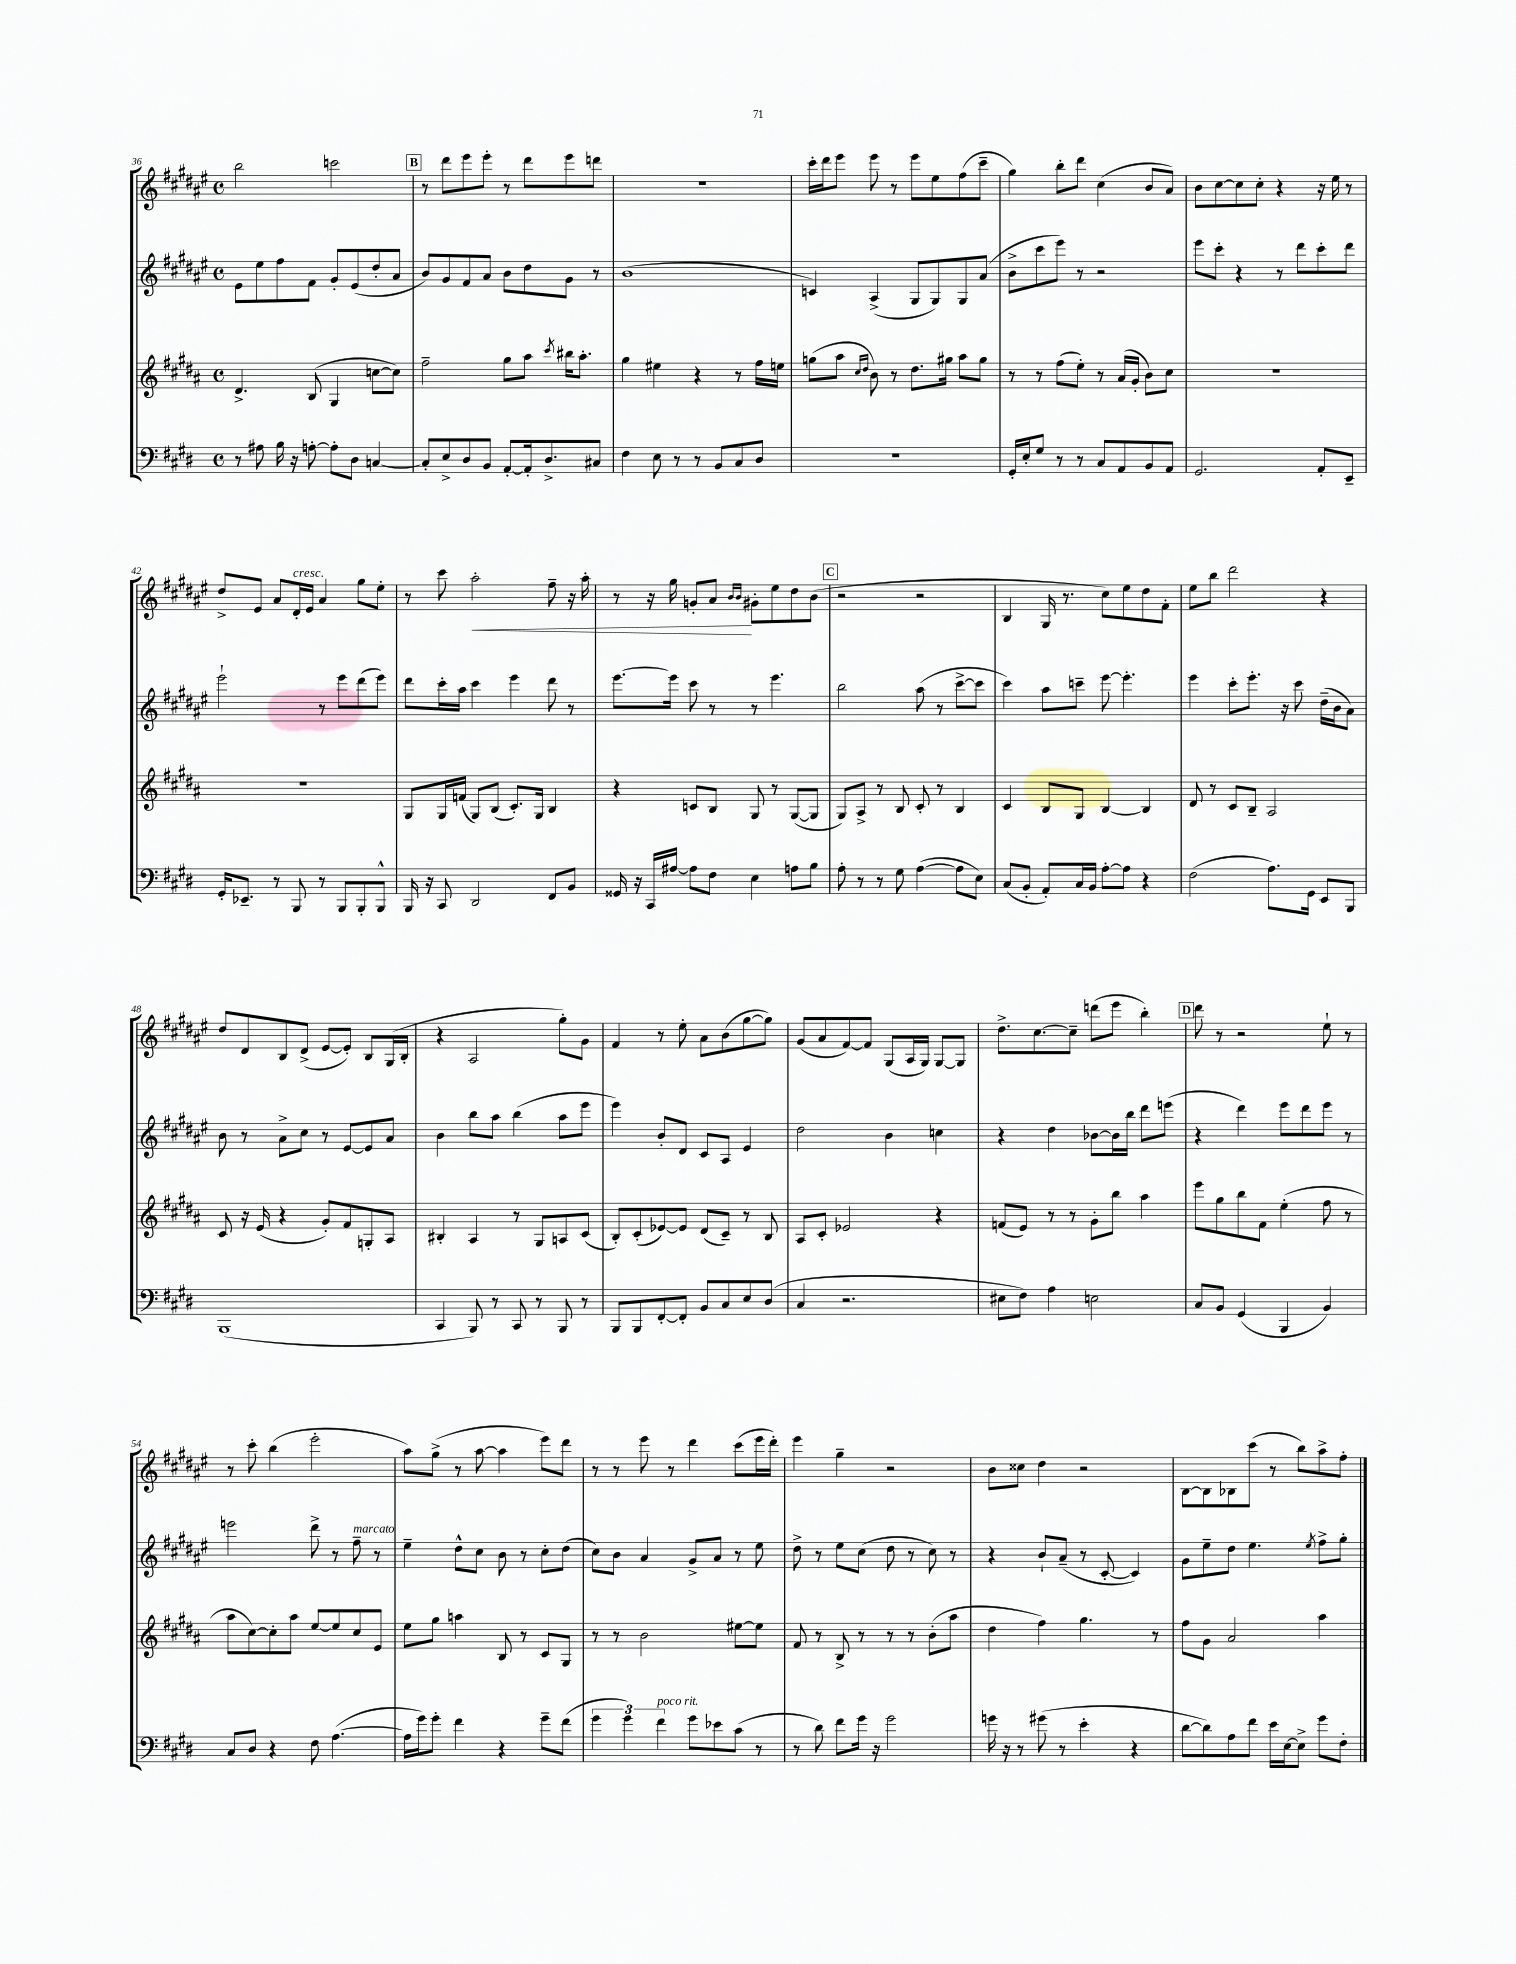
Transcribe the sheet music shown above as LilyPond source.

<<
\new StaffGroup <<
\new Staff = "s0" {
    \clef treble \key fis \major \defaultTimeSignature \time 4/4
    b''2 c'''2 |
    \mark \markup { \box "B" } r8 dis'''8 eis'''8 eis'''8-. r8 dis'''8 eis'''8 d'''8 |
    R1 |
    cis'''16-. dis'''16 eis'''8 eis'''8 r8 eis'''8 eis''8 fis''8( cis'''8-- |
    gis''4) b''8-. dis'''8 cis''4( b'8 ais'8) |
    b'8 cis''8~ cis''8 cis''8-. r4 r16 eis''16 r8 |
    dis''8-> eis'8 ais'8 dis'16-.^\markup { \italic "cresc." } eis'16 ais'4 gis''8 eis''8-. |
    r8 cis'''8 ais''2-.\< fis''8-- r16 ais''16-. |
    r8 r16 gis''16 g'8-. ais'8\! \grace { b'16 b'16 } gis'8-. eis''8 dis''8 b'8( |
    \mark \markup { \box "C" } r2 r2 |
    b4 gis16 r8. cis''8) eis''8 dis''8 fis'8-. |
    eis''8 b''8 dis'''2 r4 |
    dis''8 dis'8 b8 dis'8->( eis'8~ eis'8-.) b8 gis16( b16-. |
    r4 ais2 gis''8-.) gis'8 |
    fis'4 r8 eis''8-. ais'8 b'8( gis''8~ gis''8) |
    gis'8( ais'8 fis'8~) fis'8 gis8( ais16 gis16) gis8~ gis8 |
    dis''8.-> cis''8.~ cis''8-- d'''8( eis'''8 b''4-.) |
    \mark \markup { \box "D" } dis'''8 r8 r2 eis''8-! r8 |
    r8 cis'''8-. b''4( eis'''2-. |
    ais''8) gis''8->( r8 ais''8~ ais''4 eis'''8) dis'''8 |
    r8 r8 eis'''8 r8 dis'''4 cis'''8( eis'''16 dis'''16-.) |
    eis'''4 gis''4-- r2 |
    b'8 cisis''8 dis''4 r2 |
    b8~ b8 bes8 cis'''8( r8 b''8) ais''8-> fis''8-. \bar "|." |
}
\new Staff = "s1" {
    \clef treble \key fis \major \defaultTimeSignature \time 4/4
    eis'8 eis''8 fis''8 fis'8 gis'8-. eis'8( dis''8-. ais'8 |
    \mark \markup { \box "B" } b'8) gis'8 fis'8 ais'8 b'8 dis''8 gis'8 r8 |
    b'1( |
    c'4) ais4->( gis8 gis8) gis8 ais'8( |
    b'8-> cis'''8 eis'''8) r8 r2 |
    eis'''8 cis'''8-. r4 r8 dis'''8 cis'''8-. dis'''8 |
    eis'''2-! r8 eis'''8 dis'''8( eis'''8) |
    dis'''8 cis'''16-. ais''16 cis'''4 eis'''4 dis'''8 r8 |
    eis'''8.~ eis'''16 cis'''8 r8 r8 eis'''4. |
    \mark \markup { \box "C" } b''2 ais''8( r8 cis'''8~-> cis'''8 |
    cis'''4) ais''8 c'''8-- eis'''8~ eis'''4.-. |
    eis'''4 cis'''8-. eis'''8.-. r16 cis'''8 dis''16--( b'16 ais'8) |
    b'8 r8 ais'8-> cis''8 r8 eis'8~ eis'8 ais'8 |
    b'4 b''8 ais''8 b''4( ais''8 eis'''8 |
    eis'''4) b'8-. dis'8 cis'8 ais8 eis'4 |
    dis''2 b'4 c''4 |
    r4 dis''4 bes'8~ bes'16 b''16 dis'''8 e'''8( |
    \mark \markup { \box "D" } r4 dis'''4) eis'''8 dis'''8 eis'''8 r8 |
    e'''2 dis'''8-> r8 fis''8--^\markup { \italic "marcato" } r8 |
    eis''4-- dis''8-^ cis''8 b'8 r8 cis''8-. dis''8( |
    cis''8) b'8 ais'4 gis'8-> ais'8 r8 eis''8 |
    dis''8-> r8 eis''8 cis''8( dis''8 r8 cis''8) r8 |
    r4 b'8-! ais'8--( r8 cis'8~-. cis'4) |
    gis'8 eis''8-- dis''8 eis''4. \acciaccatura { eis''8 } fis''8-> gis''8-. \bar "|." |
}
\new Staff = "s2" {
    \clef treble \key b \major \defaultTimeSignature \time 4/4
    dis'4.-> b8( gis4 c''8~ c''8) |
    \mark \markup { \box "B" } fis''2-- gis''8 ais''8 \acciaccatura { cis'''8 } bis''16 ais''8.-. |
    gis''4 eis''4 r4 r8 fis''16 e''16 |
    g''8( ais''8 \grace { cis''16 dis''16 } b'8) r8 dis''8. gis''16 ais''8 gis''8 |
    r8 r8 fis''8( e''8-.) r8 ais'16( gis'16-. b'8) cis''8 |
    R1 |
    R1 |
    gis8 gis16 f'16( gis8) b8( cis'8.-.) gis16 b4 |
    r4 c'8 b8 gis8 r8 gis8~( gis8 |
    \mark \markup { \box "C" } gis8) ais8-> r8 b8 cis'8-. r8 b4 |
    cis'4 b8 gis8 b4~ b4 |
    dis'8 r8 cis'8 b8-- ais2 |
    cis'8 r16 e'16( r4 gis'8-.) fis'8 g8-. ais8 |
    bis4-. ais4 r8 gis8 a8 cis'8( |
    b8-.) cis'8-.( ees'8~) ees'8 dis'8( cis'8--) r8 b8 |
    ais8 cis'8-. ees'2 r4 |
    f'8( e'8) r8 r8 gis'8-. b''8 ais''4 |
    \mark \markup { \box "D" } e'''8 gis''8 b''8 fis'8 e''4-.( fis''8 r8 |
    ais''8 cis''8~) cis''8-. ais''8 e''8~ e''8 cis''8 e'8 |
    e''8 gis''8 a''4 b8 r8 cis'8 gis8 |
    r8 r8 b'2 eis''8~ eis''8 |
    fis'8 r8 b8-> r8 r8 r8 b'8-.( ais''8 |
    dis''4 fis''4) gis''4. r8 |
    fis''8 gis'8 ais'2 ais''4 \bar "|." |
}
\new Staff = "s3" {
    \clef bass \key e \major \defaultTimeSignature \time 4/4
    r8 ais8 b16 r16 a8~-. a8-. dis8 c4~ |
    \mark \markup { \box "B" } c8-. e8-> dis8 b,8 a,8~-. a,16-. dis8.-> cis8 |
    fis4 e8 r8 r8 b,8 cis8 dis8 |
    R1 |
    gis,16-. e16-. gis8 r8 r8 cis8 a,8 b,8 a,8 |
    gis,2. a,8-. e,8-- |
    gis,16-. ees,8.-- r8 b,,8 r8 b,,8 b,,8-. b,,8-^ |
    b,,16 r16 cis,8 dis,2 fis,8 b,8 |
    gisis,16 r16 cis,16 ais16~ ais8 fis8 e4 a8 b8 |
    \mark \markup { \box "C" } a8-. r8 r8 gis8 a4~( a8 e8) |
    cis8( b,8-. a,8-.) cis16 b,16 a8~-. a8 r4 |
    fis2( a8.) gis,16 e,8 b,,8 |
    b,,1( |
    cis,4 b,,8) r8 cis,8 r8 b,,8 r8 |
    b,,8 b,,8 fis,8~-. fis,8-. b,8 cis8 e8 dis8( |
    cis4 r2. |
    eis8 fis8) a4 e2 |
    \mark \markup { \box "D" } cis8 b,8 gis,4( b,,4 b,4) |
    cis8 dis8 r4 fis8 a4.~( |
    a16 gis'16) gis'8-. fis'4 r4 gis'8-- fis'8( |
    \tuplet 3/2 { gis'4 gis'4) fis'4^\markup { \italic "poco rit." } } gis'8 ees'8 cis'8( r8 |
    r8 dis'8) fis'8 gis'16 r16 gis'2 |
    g'16 r16 r8 gis'8( r8 e'4-. r4 |
    dis'8~ dis'8) a8 fis'8 e'16 e16~ e8-> gis'8 fis8-. \bar "|." |
}
>>
>>
\layout { \context { \Score currentBarNumber = #36 } }
